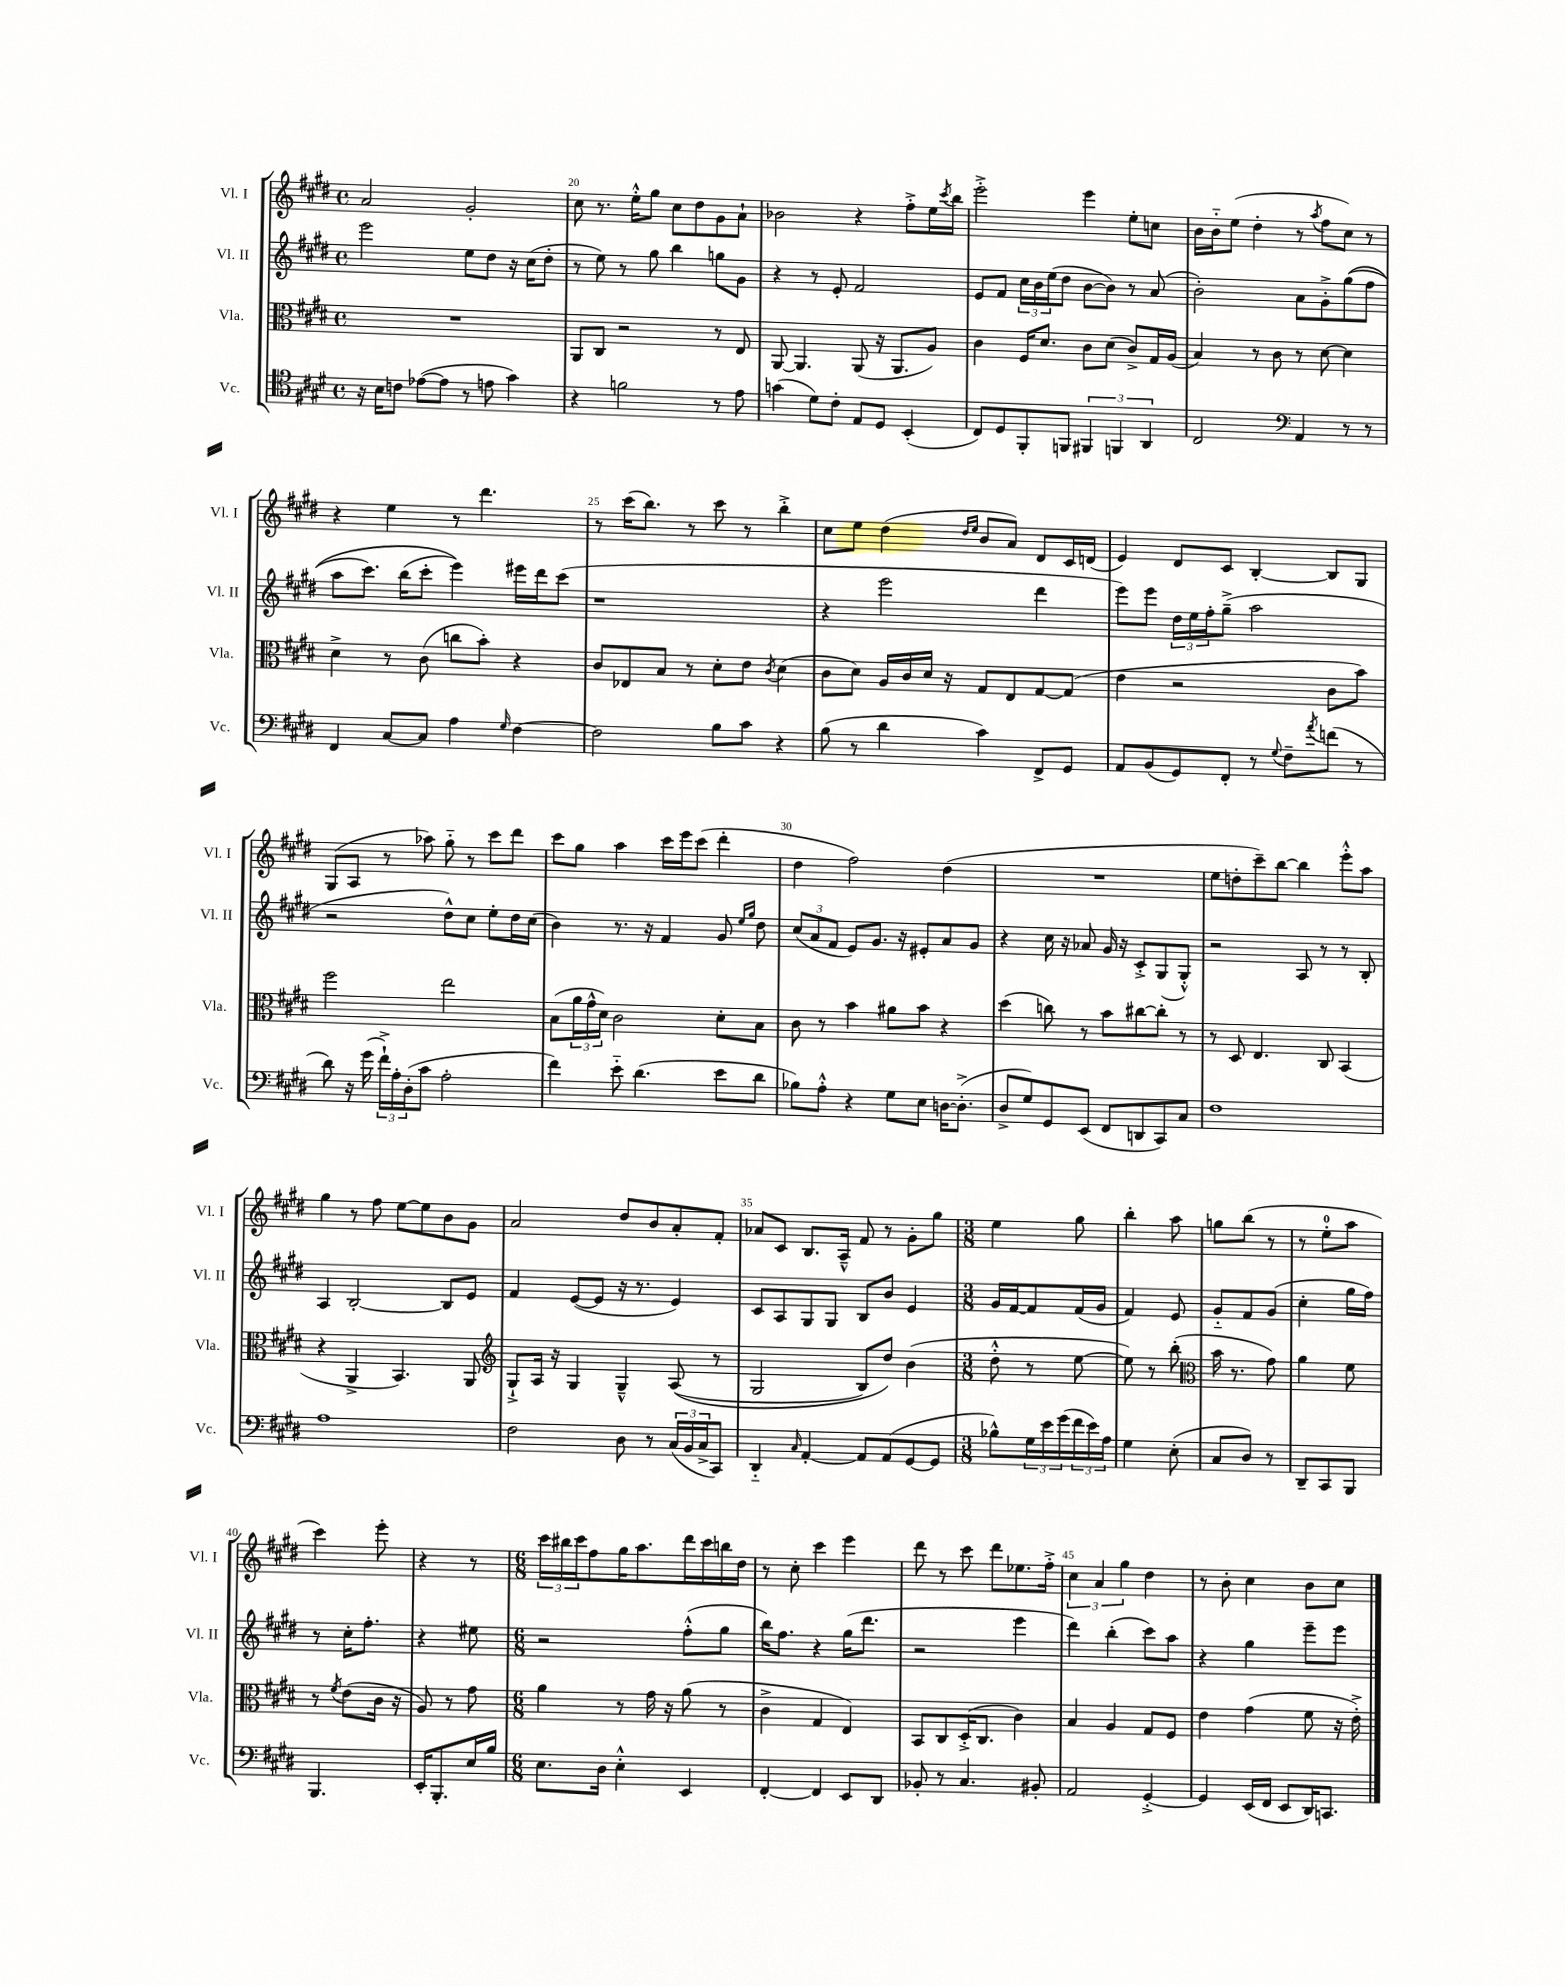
<<
\new StaffGroup <<
\new Staff = "s0" \with { instrumentName = "Vl. I" shortInstrumentName = "Vl. I" } {
    \clef treble \key e \major \defaultTimeSignature \time 4/4
    a'2 gis'2-. |
    cis''8 r8. e''16-.-^ gis''8 cis''8 dis''8 gis'8 a'8-! |
    bes'2 r4 fis''8-.-> e''16 \acciaccatura { cis'''8 } b''16 |
    e'''2-.-> e'''4 e''8-. c''8 |
    b'16 b'16-_ e''8( dis''4-. r8 \acciaccatura { a''8 } fis''8 cis''8) r8 |
    r4 e''4 r8 dis'''4. |
    r8 cis'''16( b''8.) r8 cis'''8 r8 b''4-.-> |
    cis''8 e''8 dis''4( \grace { dis''16 e''16 } b'8 a'8) dis'8 cis'16 d'16( |
    e'4) dis'8 cis'8 b4~-. b8 gis8 |
    gis8( a8 r8 aes''8) gis''8-_ r8 cis'''8 dis'''8 |
    cis'''8 gis''8 a''4 cis'''16 e'''16 cis'''8( dis'''4-. |
    dis''4 fis''2) dis''4( |
    R1 |
    e''8 d''8-. cis'''8--) b''8~ b''4 e'''8-.-^ a''8 |
    gis''4 r8 fis''8 e''8~ e''8 b'8 gis'8 |
    a'2 dis''8 b'8 a'8-. fis'8-. |
    aes'8 cis'8 b8. a16---^ fis'8 r8 gis'8-. gis''8 |
    \numericTimeSignature \time 3/8 e''4 gis''8 |
    b''4-. a''8 |
    g''8 b''8( r8 |
    r8 e''8-0-. a''8 |
    cis'''4) e'''8-. |
    r4 r8 |
    \numericTimeSignature \time 6/8 \tuplet 3/2 { cis'''16 bis''16 cis'''16 } fis''8 gis''16 a''8. dis'''16 cis'''16 b''16 dis''16 |
    r8 cis''8-. cis'''4 e'''4 |
    dis'''8 r8 cis'''8 dis'''8 ees''8. fis''16-.-> |
    \tuplet 3/2 { cis''4 a'4 gis''4 } dis''4 |
    r8 b'8-. cis''4 b'8 cis''8 \bar "|." |
}
\new Staff = "s1" \with { instrumentName = "Vl. II" shortInstrumentName = "Vl. II" } {
    \clef treble \key e \major \defaultTimeSignature \time 4/4
    e'''2 e''8 dis''8 r16 cis''16( dis''8-. |
    r8 e''8) r8 gis''8 b''4 g''8 gis'8 |
    r4 r8 e'8-. fis'2 |
    e'8 fis'8 \tuplet 3/2 { cis''16 b'16 e''16( } dis''8 b'8~ b'8) r8 a'8( |
    b'2-.) a'8 gis'8-.-> gis''8(\( fis''8 |
    a''8 cis'''8.) b''16( cis'''8-. e'''4)\) eis'''16 dis'''16 cis'''8( |
    r1 |
    r4 e'''2 dis'''4 |
    e'''8) e'''8 \tuplet 3/2 { dis''16 e''16 fis''16-. } gis''8--->( a''2 |
    r2 dis''8-^) cis''8 e''8-. dis''16 cis''16( |
    b'4) r8. r16 fis'4 gis'8 \grace { e''16 gis''16 } dis''8 |
    \tuplet 3/2 { cis''8( a'8 fis'8 } e'8) gis'8. r16 eis'8-. a'8 gis'8 |
    r4 cis''16 r16 aes'8 gis'16 r16 cis'8-.-> gis8( gis8-.-^) |
    r2 a8 r8 r8 b8-. |
    a4 b2~-. b8 e'8 |
    fis'4 e'8~( e'8 r16 r8. e'4) |
    cis'8 a8 gis8 gis8 b8 b'8 e'4 |
    \numericTimeSignature \time 3/8 gis'16 fis'16~ fis'8 fis'16( gis'16 |
    fis'4) e'8 |
    gis'8-_ fis'8 gis'8( |
    cis''4-. gis''16 fis''16) |
    r8 cis''16-. fis''8.-. |
    r4 eis''8 |
    \numericTimeSignature \time 6/8 r2 fis''8-.-^( gis''8 |
    b''16) fis''8. r4 gis''16( dis'''8. |
    r2 e'''4 |
    dis'''4) b''4-.( cis'''8) a''8 |
    r4 gis''4 e'''8-- e'''8 \bar "|." |
}
\new Staff = "s2" \with { instrumentName = "Vla." shortInstrumentName = "Vla." } {
    \clef alto \key e \major \defaultTimeSignature \time 4/4
    R1 |
    a,8 cis8 r2 r8 e8 |
    a,8~ a,4. a,8( r16 a,8. a8) |
    cis'4 fis16 dis'8. cis'8 dis'8( cis'8->) gis16 a16( |
    b4) r8 cis'8 r8 dis'8~ dis'4 |
    dis'4-> r8 cis'8( c''8 b'8-.) r4 |
    cis'8 ees8 b8 r8 dis'8-. e'8 \acciaccatura { cis'8 } dis'4( |
    cis'8 dis'8) a16 cis'16 dis'16 r16 gis8 e8 gis8~ gis8( |
    e'4 r2 cis'8 b'8) |
    fis''2 e''2 |
    b8( \tuplet 3/2 { a'16 gis'16-^ dis'16) } cis'2 dis'8-. b8 |
    cis'8 r8 b'4 ais'8 b'8 r4 |
    dis''4( c''8) r8 b'8 cis''8~ cis''8-. r8 |
    r8 dis8 e4. cis8 b,4( |
    r4 a,4-> b,4.) a,8 |
    \clef treble gis8-!-> a16 r16 gis4 gis4---^ a8(\( r8 |
    gis2 b8) dis''8\) b'4( |
    \numericTimeSignature \time 3/8 dis''8-.-^ r8 e''8~ |
    e''8) r8 b''8-.( |
    \clef alto b'16 r8. gis'8) |
    a'4 fis'8 |
    r8 \acciaccatura { fis'8 } e'8( cis'16 r16 |
    a8) r8 gis'8 |
    \numericTimeSignature \time 6/8 a'4 r8 gis'16 r16 a'8( r8 |
    cis'4-> gis4 e4) |
    b,8 cis8 dis16-.->( cis8. cis'4) |
    b4 a4 gis8 fis8 |
    e'4 gis'4( fis'8 r16 e'16-.->) \bar "|." |
}
\new Staff = "s3" \with { instrumentName = "Vc." shortInstrumentName = "Vc." } {
    \clef tenor \key e \major \defaultTimeSignature \time 4/4
    r16 b16 c'8 ees'8~( ees'8 r8 e'8 gis'4) |
    r4 f'2 r8 e'8 |
    g'4( dis'8) cis'8-. e8 dis8 b,4-.( |
    cis8) dis8 fis,8-. f,8 \tuplet 3/2 { fis,4 f,4 a,4 } |
    cis2 \clef bass a,4 r8 r8 |
    fis,4 cis8~ cis8 a4 \grace { gis16 } fis4~ |
    fis2 b8 cis'8 r4 |
    b8( r8 dis'4 cis'4) fis,8-> gis,8 |
    a,8 b,8( gis,8) fis,8-. r8 \appoggiatura { gis8 } fis8-- \acciaccatura { a'8 } f'8( r8 |
    dis'8) r16 gis'16( \tuplet 3/2 { fis'16-!->) a16-. dis16-.( } cis'8 a2-. |
    fis'4) e'8-_ dis'4.( e'8 dis'8 |
    bes8) a8-.-^ r4 gis8 e8 d16~ d8.-.->( |
    dis8-> gis8) gis,8 e,8( fis,8 d,8 cis,8) cis8 |
    fis1 |
    a1 |
    fis2 dis8 r8 \tuplet 3/2 { cis16( b,16 cis16-> } cis,8) |
    dis,4-_ \grace { cis16 } a,4~-. a,8 a,8( gis,8~ gis,8 |
    \numericTimeSignature \time 3/8 bes8-^) \tuplet 3/2 { gis16 e'16 gis'16( } \tuplet 3/2 { fis'16 e'16) a16 } |
    gis4 e8-.( |
    cis8 dis8) r8 |
    dis,8-- cis,8 b,,8 |
    b,,4. |
    e,16-. b,,8.-. e16 b16 |
    \numericTimeSignature \time 6/8 e8. dis16 e4-.-^ e,4 |
    fis,4~-. fis,4 e,8 dis,8 |
    bes,8-. r8 cis4. bis,8-. |
    a,2 gis,4~-.-> |
    gis,4 e,16( fis,16 e,8 dis,16) c,8. \bar "|." |
}
>>
>>
\layout { \context { \Score currentBarNumber = #19 \override BarNumber.break-visibility = ##(#f #t #t) barNumberVisibility = #(every-nth-bar-number-visible 5) } }
